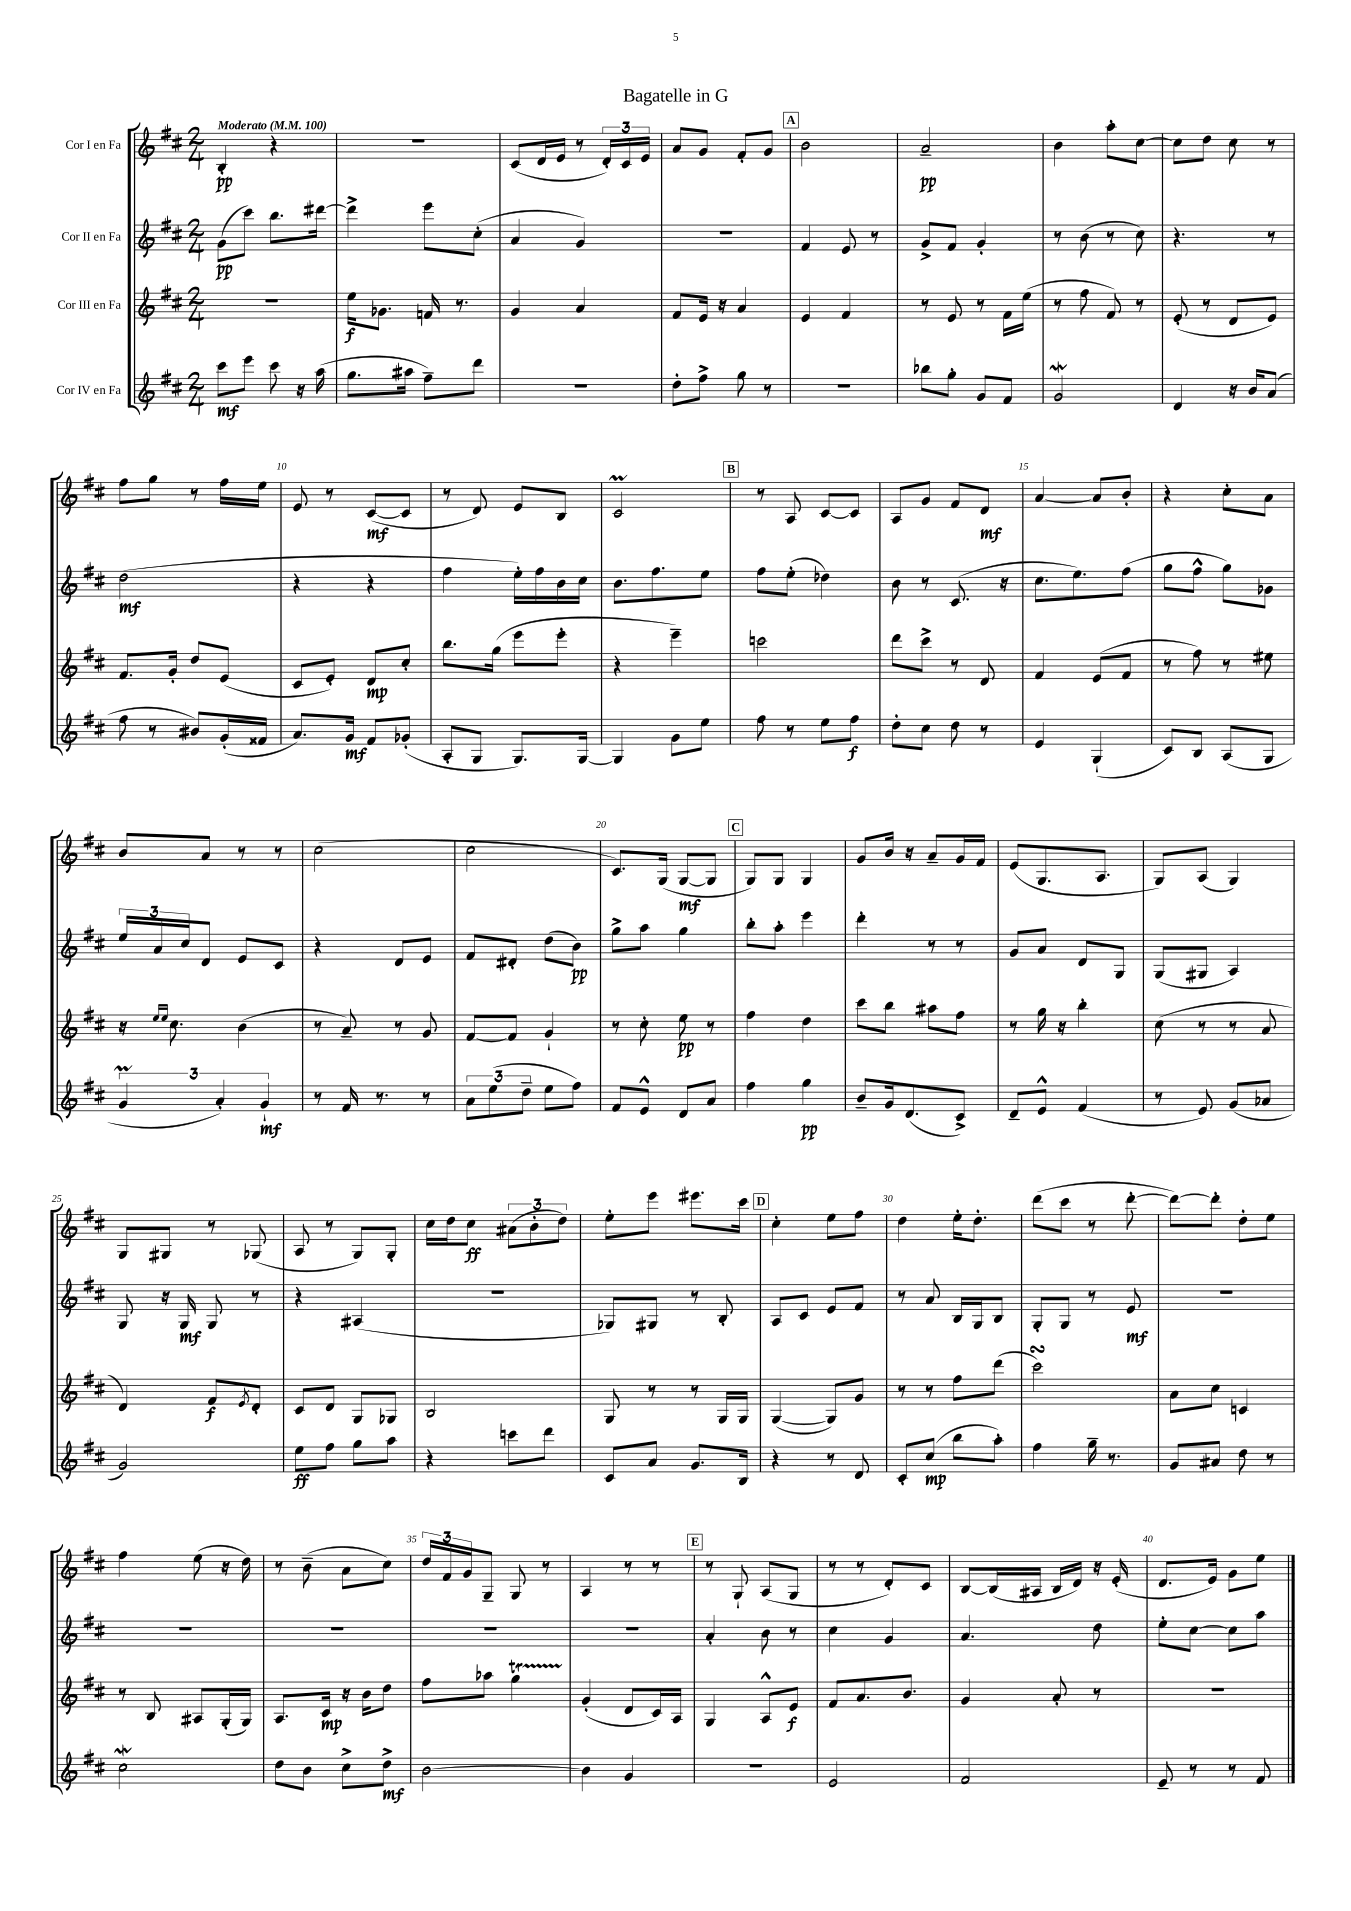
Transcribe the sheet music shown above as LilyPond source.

\header { title = "Bagatelle in G" }
<<
\new StaffGroup <<
\new Staff = "s0" \with { instrumentName = "Cor I en Fa" } {
    \clef treble \key d \major \numericTimeSignature \time 2/4 \tempo "Moderato" 4 = 100
    b4-.\pp r4 |
    R2 |
    cis'8( d'16 e'16 r8 \tuplet 3/2 { d'16-.) cis'16 e'16 } |
    a'8 g'8 fis'8-. g'8 |
    \mark \markup { \box "A" } b'2 |
    a'2--\pp |
    b'4 a''8-. cis''8~ |
    cis''8 d''8 cis''8 r8 |
    fis''8 g''8 r8 fis''16 e''16 |
    e'8 r8 cis'8~\mf( cis'8 |
    r8 d'8) e'8 b8 |
    cis'2\prall |
    \mark \markup { \box "B" } r8 a8 cis'8~ cis'8 |
    a8 g'8 fis'8 d'8\mf |
    a'4~ a'8 b'8-. |
    r4 cis''8-. a'8 |
    b'8 a'8 r8 r8 |
    cis''2( |
    cis''2 |
    cis'8.) g16( g8~\mf g8 |
    \mark \markup { \box "C" } g8) g8 g4 |
    g'8 b'16 r16 a'8-- g'16 fis'16 |
    e'8( g8. a8. |
    g8) a8( g4) |
    g8 gis8 r8 ges8( |
    a8 r8 g8) g8-. |
    cis''16 d''16 cis''8\ff \tuplet 3/2 { ais'8( b'8-. d''8) } |
    e''8-. e'''8 eis'''8. cis'''16 |
    \mark \markup { \box "D" } cis''4-. e''8 fis''8 |
    d''4 e''16-. d''8.-. |
    d'''8( cis'''8 r8 d'''8~-. |
    d'''8~) d'''8-. d''8-. e''8 |
    fis''4 e''8( r16 d''16) |
    r8 b'8--( a'8 cis''8) |
    \tuplet 3/2 { d''16 fis'16 g'16 } g8-- g8 r8 |
    a4 r8 r8 |
    \mark \markup { \box "E" } r8 g8-! a8( g8 |
    r8 r8 d'8-.) cis'8 |
    b8~ b16( ais16 b16 d'16) r16 e'16-.( |
    d'8. e'16) g'8 e''8 \bar "|." |
}
\new Staff = "s1" \with { instrumentName = "Cor II en Fa" } {
    \clef treble \key d \major \numericTimeSignature \time 2/4
    g'8\pp( cis'''8) b''8. dis'''16~ |
    dis'''4-> e'''8 cis''8-.( |
    a'4 g'4) |
    r2 |
    \mark \markup { \box "A" } fis'4 e'8 r8 |
    g'8-> fis'8 g'4-. |
    r8 b'8( r8 cis''8) |
    r4. r8 |
    d''2\mf( |
    r4 r4 |
    fis''4 e''16-.) fis''16 b'16 cis''16 |
    b'8. fis''8. e''8 |
    \mark \markup { \box "B" } fis''8 e''8-.( des''4) |
    b'8 r8 cis'8.( r16 |
    cis''8. e''8.) fis''8( |
    g''8 fis''8-^ g''8) ges'8 |
    \tuplet 3/2 { e''16 a'16 cis''16 } d'8 e'8 cis'8 |
    r4 d'8 e'8 |
    fis'8 dis'8-. d''8( b'8\pp) |
    g''8-> a''8 g''4 |
    \mark \markup { \box "C" } b''8-. a''8-. e'''4 |
    d'''4-. r8 r8 |
    g'8 a'8 d'8 g8 |
    g8( gis8 a4) |
    g8 r16 g16\mf g8 r8 |
    r4 ais4( |
    R2 |
    ges8) gis8 r8 b8-. |
    \mark \markup { \box "D" } a8 cis'8 e'8 fis'8 |
    r8 a'8 b16 g16 b8 |
    g8-. g8 r8 e'8\mf |
    R2 |
    R2 |
    R2 |
    R2 |
    R2 |
    \mark \markup { \box "E" } a'4-. b'8 r8 |
    cis''4 g'4 |
    a'4. d''8 |
    e''8-. cis''8~ cis''8 a''8 \bar "|." |
}
\new Staff = "s2" \with { instrumentName = "Cor III en Fa" } {
    \clef treble \key d \major \numericTimeSignature \time 2/4
    r2 |
    e''16\f ges'8. f'16 r8. |
    g'4 a'4 |
    fis'8 e'16 r16 a'4 |
    \mark \markup { \box "A" } e'4 fis'4 |
    r8 e'8 r8 fis'16 e''16( |
    r8 fis''8 fis'8) r8 |
    e'8-.( r8 d'8 e'8) |
    fis'8. g'16-. d''8 e'8( |
    cis'8 e'8-.) d'8\mp cis''8-. |
    b''8. g''16( e'''8 e'''8-. |
    r4 e'''4--) |
    \mark \markup { \box "B" } c'''2 |
    d'''8 cis'''8-> r8 d'8 |
    fis'4 e'8( fis'8 |
    r8 fis''8) r8 eis''8 |
    r16 \grace { e''16 e''16 } cis''8. b'4( |
    r8 a'8--) r8 g'8 |
    fis'8~ fis'8 g'4-! |
    r8 cis''8-. e''8\pp r8 |
    \mark \markup { \box "C" } fis''4 d''4 |
    cis'''8 b''8 ais''8 fis''8 |
    r8 g''16 r16 b''4-. |
    cis''8( r8 r8 a'8 |
    d'4) fis'8\f \acciaccatura { e'8 } d'8-. |
    cis'8 d'8 g8 ges8 |
    b2 |
    g8 r8 r8 g16 g16 |
    \mark \markup { \box "D" } g4~( g8) g'8 |
    r8 r8 fis''8 d'''8( |
    cis'''2\turn) |
    a'8 cis''8 c'4 |
    r8 b8 ais8 g16-.( g16) |
    a8. cis'16\mp r16 b'16 d''8 |
    fis''8 aes''8 g''4\startTrillSpan |
    g'4-.\stopTrillSpan( d'8 cis'16) a16 |
    \mark \markup { \box "E" } g4 a8-^ e'8\f |
    fis'8 a'8. b'8. |
    g'4 a'8-. r8 |
    R2 \bar "|." |
}
\new Staff = "s3" \with { instrumentName = "Cor IV en Fa" } {
    \clef treble \key d \major \numericTimeSignature \time 2/4
    cis'''8\mf e'''8 cis'''8 r16 a''16( |
    g''8. ais''16 fis''8--) d'''8 |
    r2 |
    d''8-. fis''8-> g''8 r8 |
    \mark \markup { \box "A" } R2 |
    bes''8 g''8-. g'8 fis'8 |
    g'2\mordent |
    d'4 r16 b'16 a'8( |
    fis''8 r8 bis'8) g'16-.( fisis'16 |
    a'8.) g'16\mf fis'8 ges'8-.( |
    a8-. g8 g8.) g16~ |
    g4 g'8 e''8 |
    \mark \markup { \box "B" } fis''8 r8 e''8 fis''8\f |
    d''8-. cis''8 d''8 r8 |
    e'4 g4-!( |
    cis'8) b8 a8( g8 |
    \tuplet 3/2 { g'4\prall a'4-.) g'4-!\mf } |
    r8 fis'16 r8. r8 |
    \tuplet 3/2 { a'8 e''8( d''8-- } e''8 fis''8) |
    fis'8 e'8-^ d'8 a'8 |
    \mark \markup { \box "C" } fis''4 g''4\pp |
    b'8-- g'16 d'8.( cis'8->) |
    d'8-- e'8-^ fis'4( |
    r8 e'8) g'8( aes'8 |
    g'2) |
    e''8\ff fis''8 g''8 a''8 |
    r4 c'''8 d'''8 |
    cis'8 a'8 g'8. b16 |
    \mark \markup { \box "D" } r4 r8 d'8 |
    cis'8-. cis''8\mp( b''8 a''8-.) |
    fis''4 g''16-- r8. |
    g'8 ais'8 d''8 r8 |
    cis''2\mordent |
    d''8 b'8 cis''8-> d''8->\mf |
    b'2~ |
    b'4 g'4 |
    \mark \markup { \box "E" } R2 |
    e'2 |
    fis'2 |
    e'8-- r8 r8 fis'8 \bar "|." |
}
>>
>>
\layout { \context { \Score \override BarNumber.break-visibility = ##(#f #t #t) barNumberVisibility = #(every-nth-bar-number-visible 5) } }
